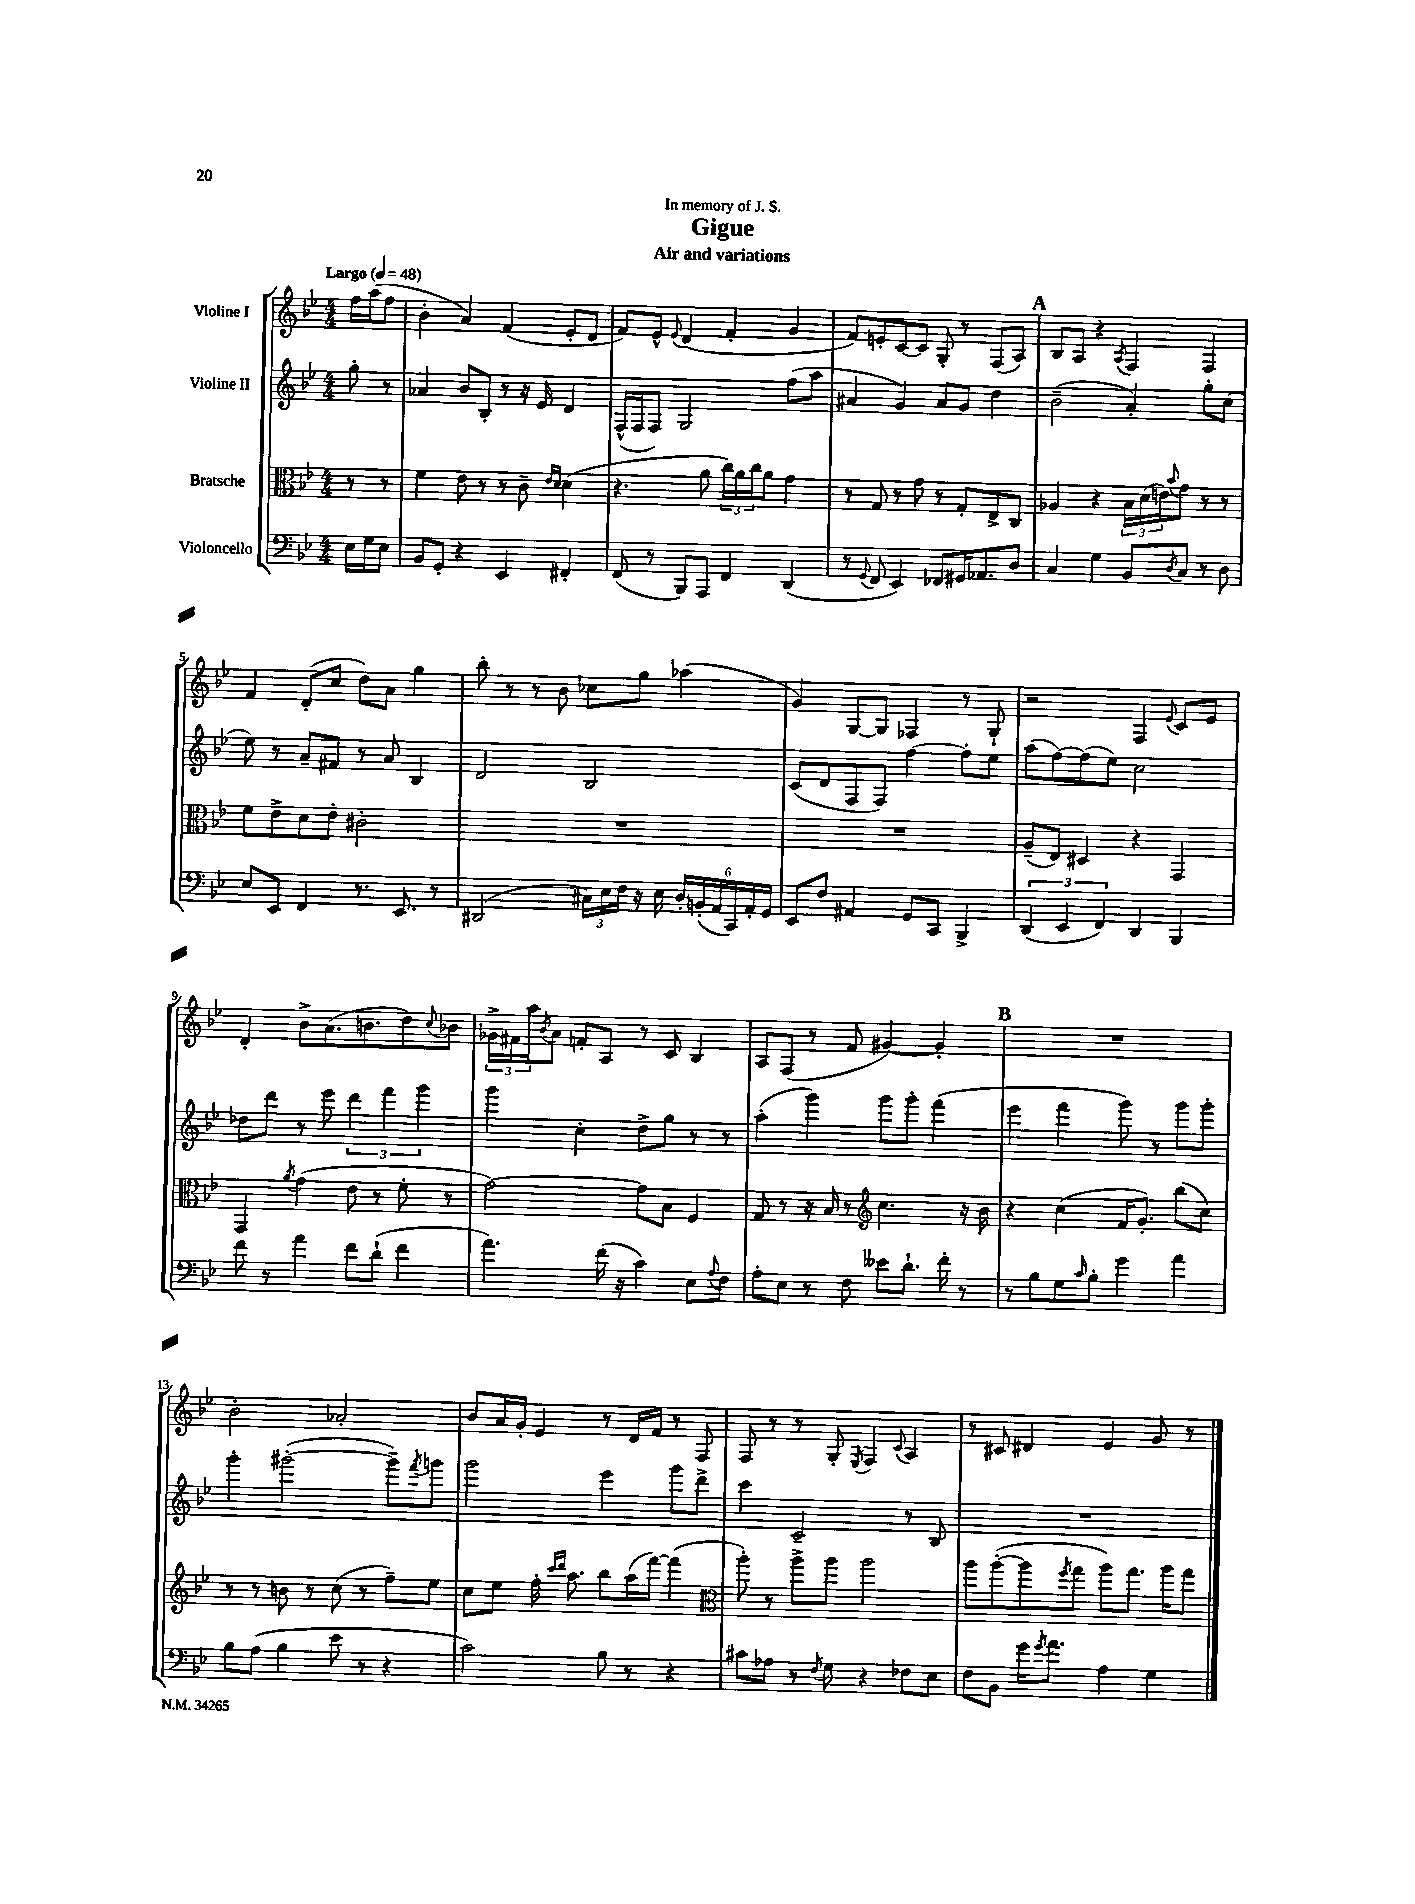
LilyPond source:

\header { title = "Gigue" subtitle = "Air and variations" dedication = "In memory of J. S." }
<<
\new StaffGroup <<
\new Staff = "s0" \with { instrumentName = "Violine I" } {
    \clef treble \key bes \major \numericTimeSignature \time 4/4 \partial 4 \tempo "Largo" 4 = 48
    f''16 a''16( f''8 |
    bes'4-. a'4) f'4( ees'8-. d'8 |
    f'8) ees'8-^ \appoggiatura { ees'8 } d'4( f'4-. g'4 |
    f'8) e'8-. c'8~ c'8 g8-. r8 f8( a8) |
    \mark \markup { \bold "A" } bes8 a8 r4 \acciaccatura { a8 } f4 f4 |
    f'4 d'8-.( c''8 d''8) a'8 g''4 |
    bes''8-. r8 r8 bes'8 ces''8 g''8 aes''4( |
    g'4) g8~ g8 fes4 r8 g8-! |
    r2 f4 \appoggiatura { ees'8 } c'8 ees'8 |
    d'4-. bes'8-> a'8.( b'8. d''8) \appoggiatura { c''8 } bes'8 |
    \tuplet 3/2 { ges'16-> fis'16 a''16 } \acciaccatura { bes'8 } a'8 f'8-. a8 r8 c'8 bes4 |
    a8 f8( r8 f'8 gis'4~) gis'4-. |
    \mark \markup { \bold "B" } R1 |
    bes'2-. aes'2-. |
    bes'8 a'16 g'16-. ees'4 r8 d'16 f'16 r8 f8 |
    f8 r8 r8 g8-. \acciaccatura { ees8 } f4 \appoggiatura { c'8 } a4 |
    r8 cis'8 dis'4 ees'4 g'8 r8 \bar "|." |
}
\new Staff = "s1" \with { instrumentName = "Violine II" } {
    \clef treble \key bes \major \numericTimeSignature \time 4/4 \partial 4
    g''8-. r8 |
    aes'4 bes'8 bes8-. r8 r16 ees'16 d'4 |
    f16-^( f16 f8) g2 f''8( a''8 |
    ais'4 g'4) ais'8 g'8 d''4 |
    \mark \markup { \bold "A" } bes'2--( a'4-.) g''8-. c''8( |
    ees''8) r8 a'8-- fis'8 r8 a'8 bes4 |
    d'2 bes2 |
    c'8( d'8 f8 f8) f''4~ f''8-. ees''8 |
    a''8( f''8~) f''8( ees''8) c''2 |
    des''8 d'''8 r8 ees'''8 \tuplet 3/2 { d'''4 f'''4 g'''4 } |
    g'''4 c''4-. d''8-> g''8 r8 r8 |
    a''4-.( g'''4) g'''8 g'''8-. f'''4( |
    \mark \markup { \bold "B" } ees'''4 f'''4 g'''8) r8 g'''8 g'''8-. |
    g'''4-. gis'''2~-.( gis'''8--) \acciaccatura { f'''8 } g'''8 |
    g'''2 ees'''4 g'''8 d'''8-> |
    c'''4 c'2-- r8 bes8 |
    R1 \bar "|." |
}
\new Staff = "s2" \with { instrumentName = "Bratsche" } {
    \clef alto \key bes \major \numericTimeSignature \time 4/4 \partial 4
    r8 r8 |
    f'4 ees'8 r8 r8 c'8-- \grace { ees'16 d'16 } d'4( |
    r4. a'8 \tuplet 3/2 { c''16) a'16 c''16 } a'8 g'4 |
    r8 g8 r8 g'8 r8 g8-. ees8-> c8 |
    \mark \markup { \bold "A" } aes4 r4 \tuplet 3/2 { bes16 d'16( e'16) } \appoggiatura { bes'8 } g'8 r8 r8 |
    f'8 ees'8-> d'8 ees'8-. cis'2-. |
    R1 |
    R1 |
    a8--( ees8) dis4 r4 g,4 |
    g,4 \acciaccatura { a'8 } g'4( ees'8 r8 f'8-. r8 |
    g'2~) g'8 bes8 f4 |
    g8 r8 r16 bes16 r8 \clef treble c''4. r16 bes'16 |
    \mark \markup { \bold "B" } r4 c''4( f'16 g'8.-.) bes''8( c''8) |
    r8 r8 b'8 r8 c''8( r8 f''8--) ees''8 |
    c''8 ees''8 f''16-. \grace { c'''16 d'''16 } a''8. bes''8 a''16( f'''16~) f'''4( |
    \clef alto a''8-.) r8 a''8-> a''8 a''2 |
    a''8 a''8~-.( a''8 \acciaccatura { f''8 } g''8 a''8) g''8. a''16 g''8 \bar "|." |
}
\new Staff = "s3" \with { instrumentName = "Violoncello" } {
    \clef bass \key bes \major \numericTimeSignature \time 4/4 \partial 4
    ees16 g16 ees8 |
    bes,8 g,8-. r4 ees,4 fis,4-. |
    f,8( r8 bes,,8) a,,8 f,4 d,4( |
    r8 \appoggiatura { g,8 } f,8 ees,4) fes,8 gis,16 aes,8. d8 |
    \mark \markup { \bold "A" } c4 g4 bes,8 \acciaccatura { d8 } c8 r8 d8 |
    ees8 ees,8 f,4 r8. ees,8. r8 |
    dis,2( \tuplet 3/2 { cis16) ees16 f16 } r16 ees16 \tuplet 6/4 { d16-. b,16-.( a,16 c,16) a,16-. g,16 } |
    ees,8 f8 ais,4 g,8 c,8 bes,,4-> |
    \tuplet 3/2 { d,4( ees,4 f,4) } d,4 bes,,4 |
    f'8 r8 a'4 f'8 d'8-!( f'4 |
    a'4.) f'16( r16 c'4) ees8 \appoggiatura { a8 } f8 |
    a8-. ees8 r8 f8 eeses'8 d'8.-! f'16-. r8 |
    \mark \markup { \bold "B" } r8 bes8 g8 \grace { c'16 } bes8-. g'4 a'4 |
    bes8 a8( bes4 ees'8 r8 r4 |
    c'2) bes8 r8 r4 |
    cis'8 aes8 r8 \acciaccatura { f8 } g8 r4 fes8 ees8 |
    f8 bes,8 g'16 \acciaccatura { g'8 } a'8. a4 g4 \bar "|." |
}
>>
>>
